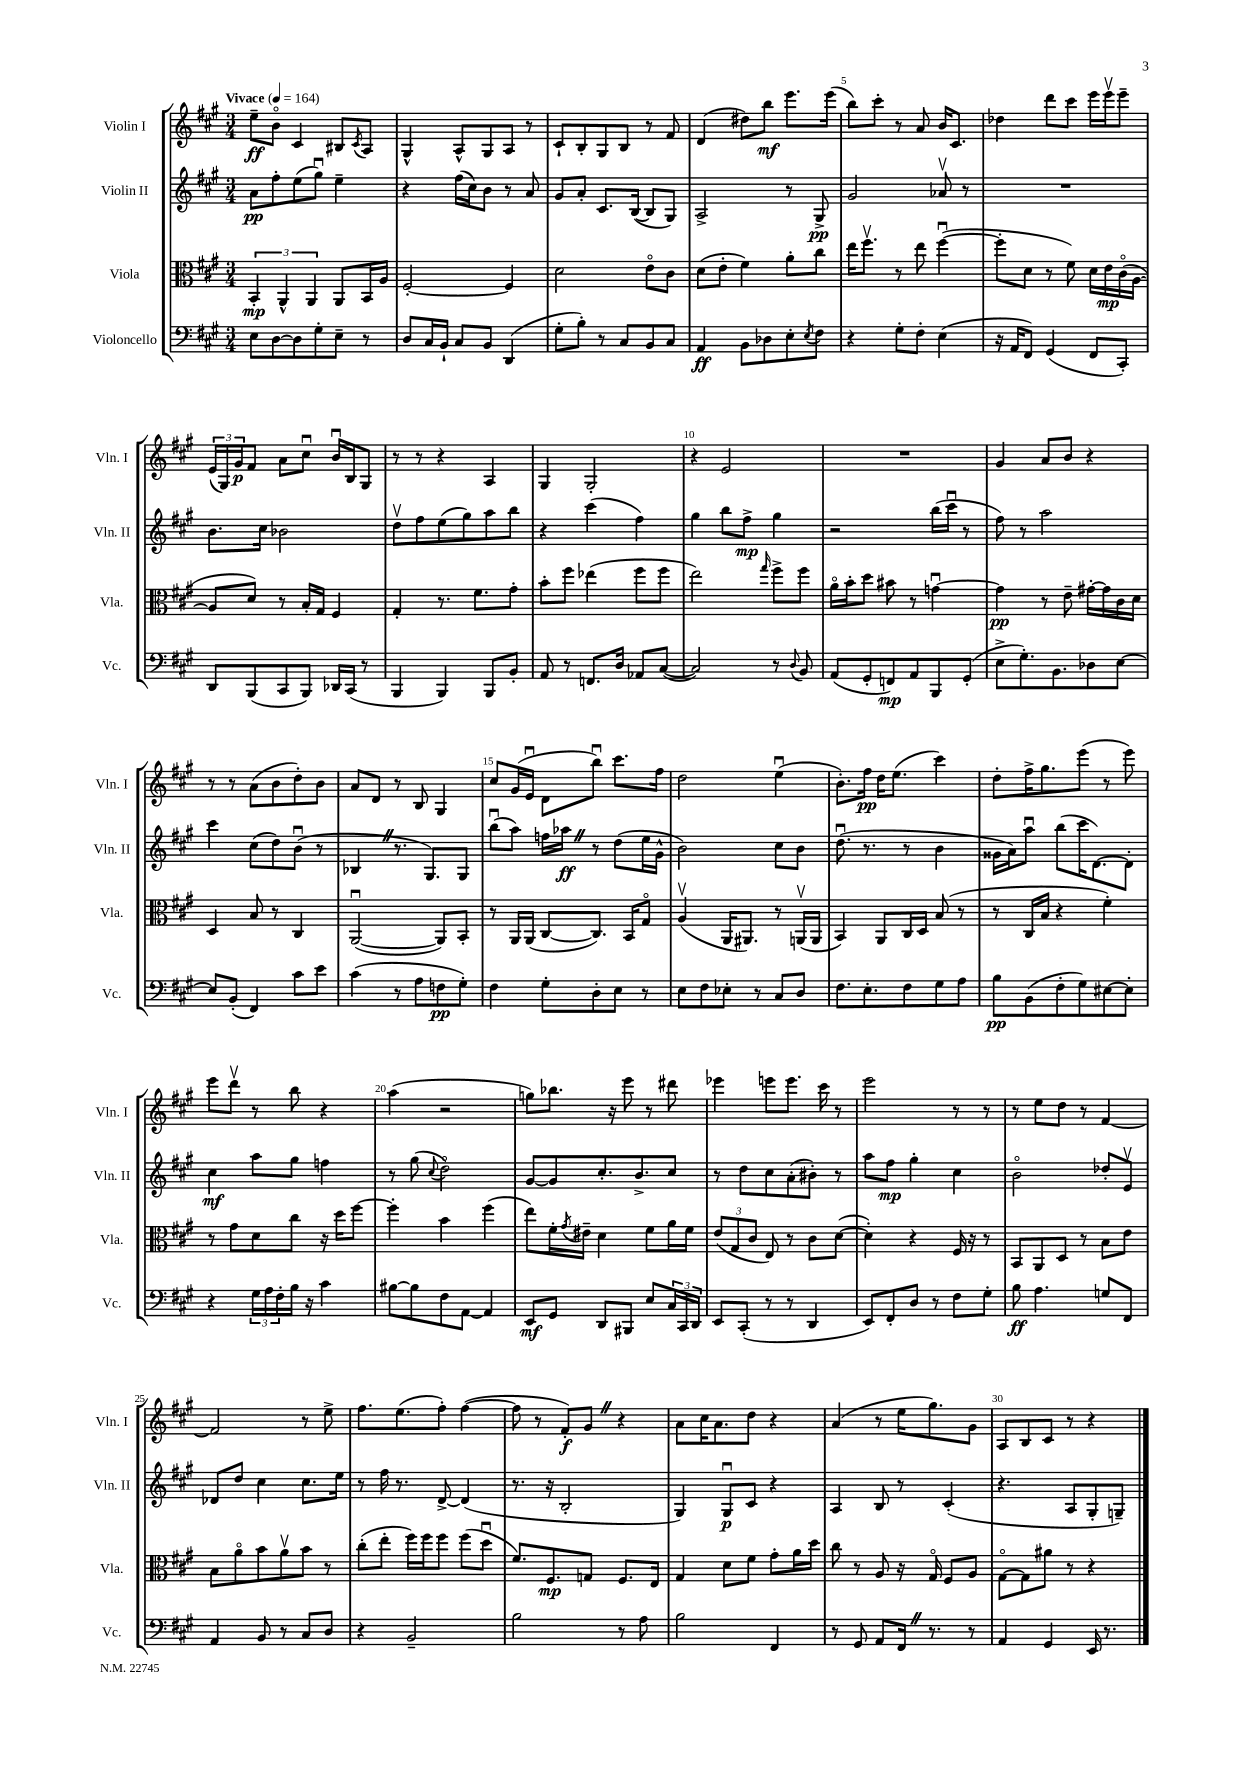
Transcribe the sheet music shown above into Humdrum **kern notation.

**kern	**kern	**kern	**kern
*staff4	*staff3	*staff2	*staff1
*clefF4	*clefC3	*clefG2	*clefG2
*k[f#c#g#]	*k[f#c#g#]	*k[f#c#g#]	*k[f#c#g#]
*M3/4	*M3/4	*M3/4	*M3/4
*MM164	*MM164	*MM164	*MM164
8E	6BB'	8a	8ee~
[8D	.	8ff#'	8bo
.	6AA^^	.	.
8D]	.	(8ee	4c#
.	6AA	.	.
8G#'	.	8gg#u)	.
8E~	8AA	4ee~	8B#
.	.	.	8qc#
8r	16BB	.	8A
.	16A	.	.
=	=	=	=
8D	[2F#'	4r	4G#^^
16C#	.	.	.
16BB`	.	.	.
8C#	.	(16ff#	8A^^
.	.	16cc#)	.
8BB	.	8b	8G#
(4DD	4F#]	8r	8A
.	.	8a	8r
=	=	=	=
8G#'	2d	8g#	8c#`
8B')	.	8a'	8B'
8r	.	8.c#	8G#
8C#	.	.	8B
.	.	([16B	.
8BB	8eo	8B]	8r
8C#	8c#	8G#)	8f#
=	=	=	=
4AA	(8d	2A^	(4d
.	8e'	.	.
8BB	4f#)	.	8dd#)
8D-	.	.	8bb
8E'	8a'	8r	8.eee
8qE	.	.	.
8F#	8cc#	8G#^	.
.	.	.	(16eee
=	=	=	=
4r	16ee	2g#	8bb)
.	8.ff#v	.	.
.	.	.	8ccc#'
8G#'	8r	.	8r
8F#'	8ee	.	8a
(4E	([4ff#u	8a-v	16b
.	.	.	8.c#
.	.	8r	.
=	=	=	=
16r	8ff#']	2.r	4dd-
16AA	.	.	.
8FF#)	8d	.	.
(4GG#	8r	.	8ddd
.	8f#)	.	8ccc#
8FF#	16d	.	16eee
.	16e	.	16eeev
8CC#')	(16c#o	.	8eee~
.	[16A	.	.
=	=	=	=
8DD	8A]	8.b	(24e
.	.	.	24G#)
.	.	.	24g#
(8BBB	8d)	.	8f#
.	.	16cc#	.
8CC#	8r	2b-	8a
8BBB)	16B'	.	8cc#u
.	16G#	.	.
16DD-	4F#	.	16bu
(16CC#	.	.	16B
8r	.	.	8G#
=	=	=	=
4BBB	4G#'	8ddv	8r
.	.	8ff#	8r
4BBB)	8.r	(8ee	4r
.	.	8gg#)	.
.	8.f#	.	.
8BBB	.	8aa	4A
8BB'	8g#'	8bb	.
=	=	=	=
8AA	8b'	4r	4G#
8r	8ff#	.	.
8.FF	(4ee-	(4ccc#	2G#'
16D	.	.	.
8AA-	8ff#	4ff#)	.
([8C#	8ff#	.	.
=	=	=	=
2C#])	2ee)	4gg#	4r
.	.	8bb	2e
.	.	8ff#^	.
.	16qqgg#	.	.
8r	8ff#^	4gg#	.
8qqD	.	.	.
8BB	8ff#	.	.
=	=	=	=
(8AA	16ao	2r	2.r
.	16b'	.	.
8GG#'	8dd	.	.
8FF)	8b#	.	.
8AA	8r	.	.
8BBB	[4gu	(16bb	.
.	.	16ccc#u	.
(8GG#'	.	8r	.
=	=	=	=
8E^	4g]	8ff#)	4g#
8.G#')	.	8r	.
.	8r	2aa	8a
8.BB	.	.	.
.	8e~	.	8b
8D-	[16g#'	.	4r
.	16g#]	.	.
[8E	16c#	.	.
.	16d	.	.
=	=	=	=
8E]	4D	4ccc#	8r
(8BB'	.	.	8r
4FF#)	8B	(8cc#	(8a
.	8r	8dd)	8b
8c#	4C#	(8bu	8dd')
8e	.	8r	8b
=	=	=	=
(4c#	([2AAu	4B-	8a
.	.	.	8d
8r	.	8.r	8r
8A	.	.	8B
.	.	8.G#)	.
8F	8AA])	.	4G#
8G#')	8BB'	8G#	.
=	=	=	=
4F#	8r	(8bbu	8cc#
.	16AA	8aa)	(16g#
.	(16AA	.	16eu
8G#'	[8C#	16ff	8d
.	.	16aa-	.
8D'	8.C#])	8r	8bbu)
8E	.	(8dd	8.ccc#
.	16BB	.	.
8r	8G#o	16ee	.
.	.	16g#^^	16ff#
=	=	=	=
8E	(4Av	2b)	2dd
8F#	.	.	.
8E-'	16AA	.	.
.	8.AA#)	.	.
8r	.	.	.
8C#	8r	8cc#	(4eeu
8D	(16AAv	8b	.
.	16AA	.	.
=	=	=	=
8.F#	4BB)	(8.ddu	8.b')
8.E'	.	8.r	16ff#
.	8AA	.	16dd
.	.	.	(8.ee
8F#	16C#	8r	.
.	16D	.	.
8G#	(8B	4b	4ccc#)
8A	8r	.	.
=	=	=	=
8B	8r	16g##	8dd'
.	.	16a)	.
(8BB	16C#	8aau	16ff#^
.	16B	.	8.gg#
8F#'	4r	(8bb	.
8G#)	.	16ccc#	(8eee
.	.	[8.d)	.
[8E#	4f#')	.	8r
8E#']	.	8d']	8eee)
=	=	=	=
4r	8r	4cc#	8eee
.	8g#	.	8dddv
24G#	8d	8aa	8r
24A	.	.	.
24F#'	.	.	.
16B	8cc#	8gg#	8bb
16r	.	.	.
4c#	16r	4ff	4r
.	16dd	.	.
.	[8ff#	.	.
=	=	=	=
[8B#	4ff#']	8r	(4aa
8B#]	.	(8gg#	.
.	.	8qqcc#	.
8F#	4b	2ddo)	2r
[8AA	.	.	.
4AA]	(4ff#	.	.
=	=	=	=
8EE	8ee)	[8g#	8gg)
8GG#	16f#'	8g#]	8.bb-
.	8qg#	.	.
.	16e#~	.	.
8DD	4d	8.cc#'	.
.	.	.	16r
8BBB#	.	.	8eee
.	.	8.b^	.
8E	8f#	.	8r
24C#	16a	8cc#	8ddd#
24CC#	.	.	.
.	16f#	.	.
24DD	.	.	.
=	=	=	=
8EE	(12e	8r	4eee-
.	12G#	.	.
(8CC#'	.	8dd	.
.	12c#	.	.
8r	8E)	8cc#	8eee
8r	8r	(8a'	8.eee
4DD	8c#	8b#')	.
.	.	.	16ccc#
.	([8d	8r	8r
=	=	=	=
8EE)	4d'])	8aa	2eee
8FF#'	.	8ff#	.
8D	4r	4gg#'	.
8r	.	.	.
8F#	16F#	4cc#	8r
.	16r	.	.
8G#'	8r	.	8r
=	=	=	=
8B	8BB	2bo	8r
4.A	8AA	.	8ee
.	8D	.	8dd
.	8r	.	8r
8G	8B	8dd-'	[4f#
8FF#	8e	8ev	.
=	=	=	=
4AA	8B	8d-	2f#]
.	8ao	8dd	.
8BB	8b	4cc#	.
8r	8av	.	.
8C#	8b	8.cc#	8r
8D	8r	.	8ee^
.	.	16ee	.
=	=	=	=
4r	(8cc#'	8r	8.ff#
.	8ee'	16ff#	.
.	.	8.r	(8.ee
2BB~	16ff#)	.	.
.	16ff#	.	.
.	8ff#	[8d^	8ff#')
.	(8ff#	(4d]	([4ff#
.	8ddu	.	.
=	=	=	=
2B	8.f#)	8.r	8ff#]
.	.	.	8r
.	8.F#	16r	.
.	.	2B'	8f#')
.	8G	.	8g#
8r	8.F#	.	4r
8A	.	.	.
.	16E	.	.
=	=	=	=
2B	4G#	4G#)	8a
.	.	.	16cc#
.	.	.	8.a
.	8d	8G#u	.
.	8f#	8c#	8dd
4FF#	8g#'	4r	4r
.	16a	.	.
.	16dd	.	.
=	=	=	=
8r	8cc#	4A	(4a
8GG#	8r	.	.
8AA	8A	8B	8r
16FF#	16r	8r	16ee
8.r	16G#o	.	8.gg#)
.	8F#	(4c#'	.
8r	8A	.	8g#
=	=	=	=
4AA	[8G#o	4.r	8A
.	8G#]	.	8B
4GG#	8a#	.	8c#
.	8r	8A	8r
16EE	4r	8G#'	4r
8.r	.	.	.
.	.	8G~)	.
==	==	==	==
*-	*-	*-	*-
